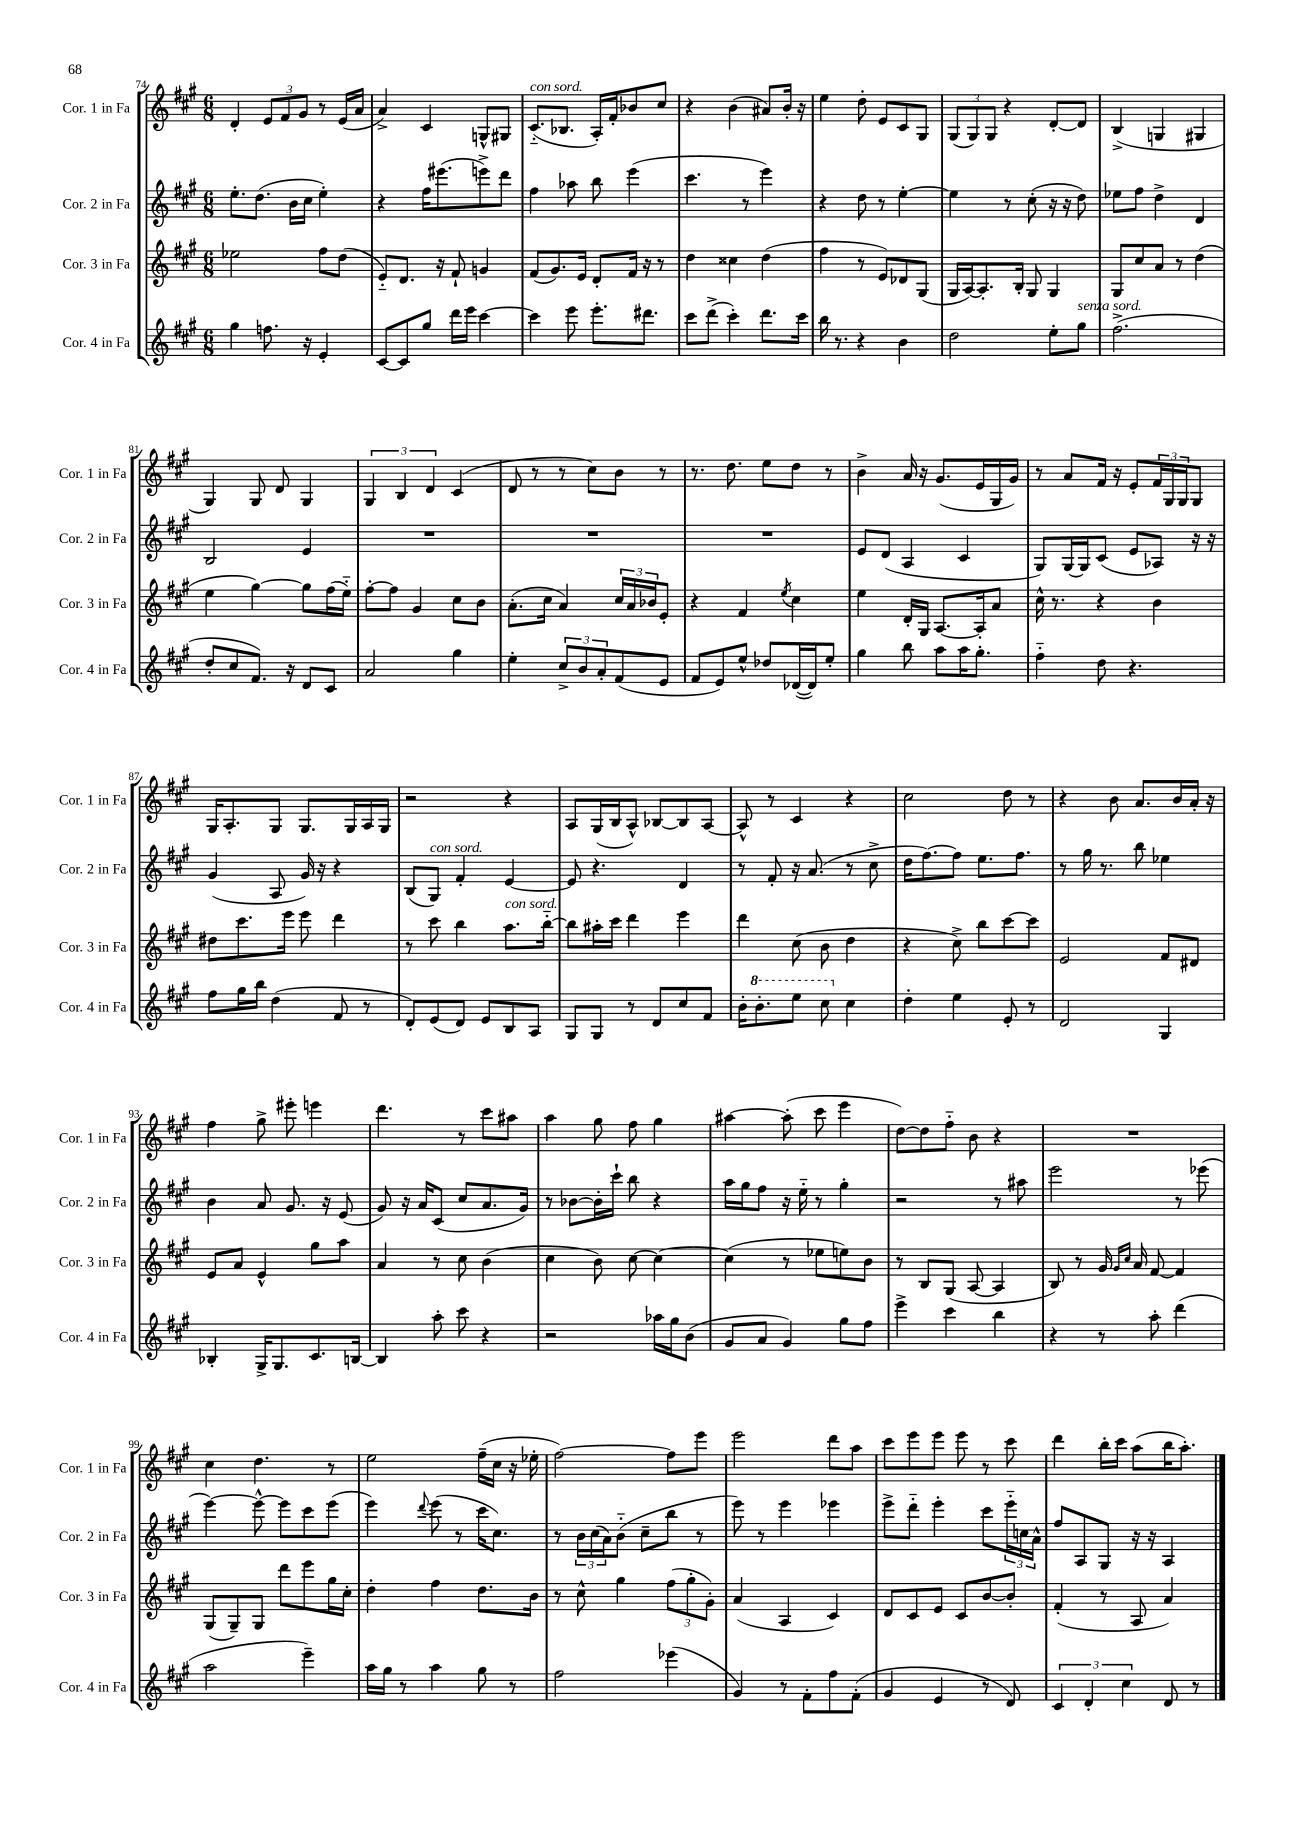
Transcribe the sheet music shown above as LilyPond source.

<<
\new StaffGroup <<
\new Staff = "s0" \with { instrumentName = "Cor. 1 in Fa" shortInstrumentName = "Cor. 1 in Fa" } {
    \clef treble \key a \major \numericTimeSignature \time 6/8
    d'4-. \tuplet 3/2 { e'8 fis'8 gis'8 } r8 e'16( a'16 |
    a'4->) cis'4 g8-^ gis8 |
    cis'8.-_^\markup { \italic "con sord." }( bes8. a16-.) fis'16-. bes'8 cis''8 |
    r4 b'4( ais'8) b'16-. r16 |
    e''4 d''8-. e'8 cis'8 gis8 |
    \tuplet 3/2 { gis8( gis8) gis8 } r4 d'8~-. d'8 |
    b4->( g4 gis4 |
    gis4) gis8 d'8 gis4 |
    \tuplet 3/2 { gis4 b4 d'4 } cis'4( |
    d'8 r8 r8 cis''8) b'8 r8 |
    r8. d''8. e''8 d''8 r8 |
    b'4-> a'16 r16 gis'8.( e'16 gis16 gis'16) |
    r8 a'8 fis'16 r16 e'8-. \tuplet 3/2 { fis'16 gis16 gis16 } gis8 |
    gis16 a8.-. gis8 gis8. gis16 a16 gis16 |
    r2 r4 |
    a8 gis16( b16 a8-^) bes8~ bes8 a8~ |
    a8-^ r8 cis'4 r4 |
    cis''2 d''8 r8 |
    r4 b'8 a'8. b'16 a'16-. r16 |
    fis''4 gis''8-> eis'''8-. e'''4 |
    d'''4. r8 cis'''8 ais''8 |
    a''4 gis''8 fis''8 gis''4 |
    ais''4~ ais''8-.( cis'''8 e'''4 |
    d''8~) d''8 fis''8-_ b'8 r4 |
    R2. |
    cis''4 d''4. r8 |
    e''2 fis''16--( cis''16 r16 ees''16-. |
    fis''2~) fis''8 e'''8 |
    e'''2 d'''8 a''8 |
    cis'''8 e'''8 e'''8 e'''8 r8 cis'''8 |
    d'''4 b''16-. cis'''16 a''8( b''16 a''8.-.) \bar "|." |
}
\new Staff = "s1" \with { instrumentName = "Cor. 2 in Fa" shortInstrumentName = "Cor. 2 in Fa" } {
    \clef treble \key a \major \numericTimeSignature \time 6/8
    e''8.-. d''8.( b'16 cis''16 e''4-.) |
    r4 fis''16 eis'''8.( e'''8->) d'''8 |
    fis''4 aes''8 b''8 e'''4( |
    cis'''4. r8 e'''4) |
    r4 d''8 r8 e''4~-. |
    e''4 r8 cis''8-.( r16 r16 d''8) |
    ees''8 fis''8 d''4-> d'4 |
    b2 e'4 |
    R2. |
    R2. |
    R2. |
    e'8 d'8( a4 cis'4 |
    gis8) gis16~ gis16 cis'8( e'8 aes8) r16 r16 |
    gis'4( a8 gis'16) r16 r4 |
    b8( gis8^\markup { \italic "con sord." }) fis'4-. e'4~ |
    e'8 r4. d'4 |
    r8 fis'8-. r16 a'8.( r8 cis''8-> |
    d''16 fis''8.~) fis''8 e''8. fis''8. |
    r8 gis''16 r8. b''8 ees''4 |
    b'4 a'8 gis'8. r16 e'8( |
    gis'8) r16 a'16 cis'8( cis''8 a'8. gis'16) |
    r8 bes'8~ bes'16-. cis'''16-! b''8 r4 |
    a''16 gis''16 fis''8 r16 e''16-_ r8 gis''4-. |
    r2 r8 ais''8 |
    e'''2 r8 ees'''8( |
    e'''4~) e'''8~-^ e'''8 cis'''8 e'''8( |
    e'''4) \appoggiatura { d'''8 } e'''8( r8 cis'''16 cis''8.) |
    r8 \tuplet 3/2 { b'16 cis''16( a'16) } b'8-_( cis''8-- b''8 r8 |
    e'''8) r8 e'''4 ees'''4 |
    e'''8-> d'''8-_ e'''4-. cis'''8 \tuplet 3/2 { e'''16-_ c''16 a'16-^ } |
    fis''8 a8 gis8 r16 r16 a4 \bar "|." |
}
\new Staff = "s2" \with { instrumentName = "Cor. 3 in Fa" shortInstrumentName = "Cor. 3 in Fa" } {
    \clef treble \key a \major \numericTimeSignature \time 6/8
    ees''2 fis''8 d''8( |
    e'8-_) d'8. r16 fis'8-! g'4 |
    fis'8( gis'8.) e'16 d'8-. fis'16 r16 r8 |
    d''4 cisis''4 d''4( |
    fis''4 r8 e'8) des'8 gis8( |
    gis16 a16~) a8.-. b16-. gis8 gis4 |
    gis8 cis''8 a'8 r8 d''4( |
    e''4 gis''4~) gis''8 fis''16( e''16-_) |
    fis''8~-. fis''8 gis'4 cis''8 b'8 |
    a'8.-.( cis''16 a'4) \tuplet 3/2 { cis''16 a'16 bes'16 } e'8-. |
    r4 fis'4 \acciaccatura { e''8 } cis''4 |
    e''4 d'16-. gis16 a8.~ a16-. a'8 |
    cis''16-^ r8. r4 b'4 |
    dis''8 cis'''8. e'''16 e'''8 d'''4 |
    r8 cis'''8 b''4 a''8.^\markup { \italic "con sord." } b''16~-_ |
    b''8 ais''16-. cis'''16 d'''4 e'''4 |
    d'''4 cis''8( b'8 d''4 |
    r4 cis''8->) b''8 cis'''8~ cis'''8 |
    e'2 fis'8 dis'8 |
    e'8 a'8 e'4-^ gis''8 a''8 |
    a'4 r8 cis''8 b'4( |
    cis''4 b'8) cis''8~ cis''4~ |
    cis''4( r8 ees''8 e''8) b'8 |
    r8 b8 gis8( a8~ a4 |
    b8) r8 gis'16 \grace { gis'16 cis''16 } a'16 fis'8~ fis'4 |
    gis8( gis8--) gis8 d'''8 e'''8 gis''16 cis''16-. |
    d''4-. fis''4 d''8. b'16 |
    r8 cis''8-^ gis''4 \tuplet 3/2 { fis''8( gis''8-. gis'8-.) } |
    a'4( a4 cis'4) |
    d'8 cis'8 e'8 cis'8 b'8~ b'8-. |
    fis'4-.( r8 a8 a'4) \bar "|." |
}
\new Staff = "s3" \with { instrumentName = "Cor. 4 in Fa" shortInstrumentName = "Cor. 4 in Fa" } {
    \clef treble \key a \major \numericTimeSignature \time 6/8
    gis''4 f''8. r16 e'4-. |
    cis'8~ cis'8 gis''8 d'''16 e'''16 cis'''4~ |
    cis'''4 e'''8 e'''8.-. dis'''8. |
    cis'''8 d'''8->( cis'''4-.) d'''8. cis'''16 |
    b''16 r8. r4 b'4 |
    d''2 e''8-. gis''8^\markup { \italic "senza sord." } |
    fis''2.->( |
    d''8-. cis''8 fis'8.) r16 d'8 cis'8 |
    a'2 gis''4 |
    e''4-. \tuplet 3/2 { cis''8-> b'8 a'8-. } fis'8( e'8 |
    fis'8 e'8) e''8-^ des''8 des'16~( des'16) e''8-. |
    gis''4 b''8 a''8 a''16 gis''8.-. |
    fis''4-_ d''8 r4. |
    fis''8 gis''16 b''16 d''4( fis'8 r8 |
    d'8-.) e'8( d'8) e'8 b8 a8 |
    gis8 gis8 r8 d'8 cis''8 fis'8 |
    b'16-. \ottava #1 b''8.-. e'''8 cis'''8 \ottava #0 cis''4 |
    d''4-. e''4 e'8-. r8 |
    d'2 gis4 |
    bes4-. gis16-> gis8. cis'8. b16~ |
    b4 a''8-. cis'''8 r4 |
    r2 aes''16 gis''16 b'8( |
    gis'8 a'8 gis'4) gis''8 fis''8 |
    e'''4-> cis'''4 b''4 |
    r4 r8 a''8-. d'''4( |
    a''2 e'''4--) |
    a''16 gis''16 r8 a''4 gis''8 r8 |
    fis''2 ees'''4( |
    gis'4) r8 fis'8-. fis''8 fis'8-.( |
    gis'4 e'4 r8 d'8) |
    \tuplet 3/2 { cis'4 d'4-. cis''4 } d'8 r8 \bar "|." |
}
>>
>>
\layout { \context { \Score currentBarNumber = #74 } }
